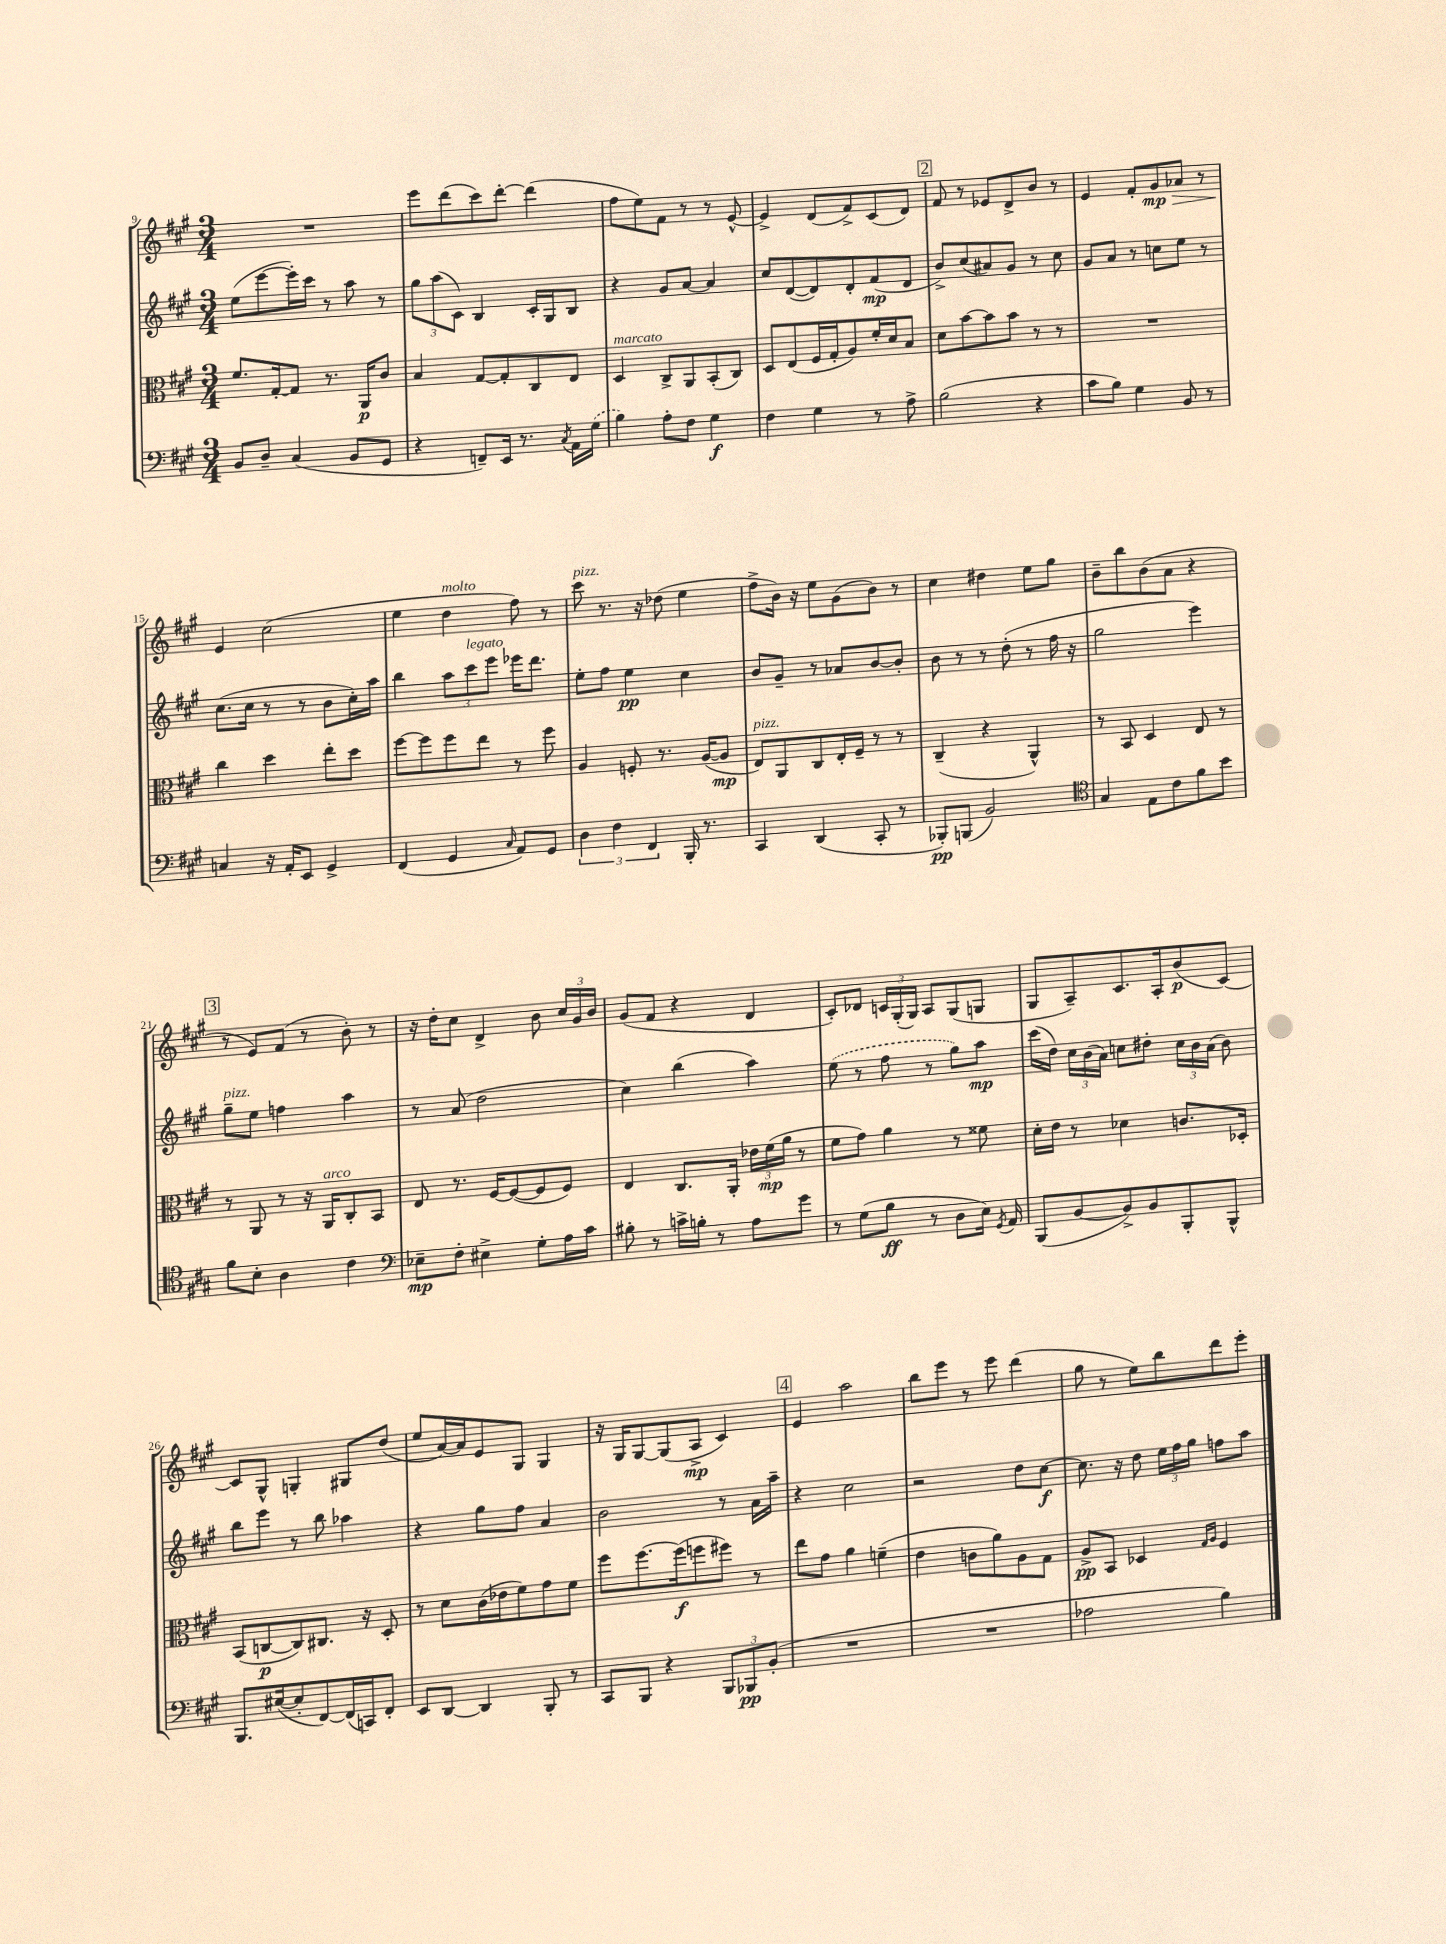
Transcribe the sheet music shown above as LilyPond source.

<<
\new StaffGroup <<
\new Staff = "s0" {
    \clef treble \key a \major \numericTimeSignature \time 3/4
    \autoBeamOff R2. |
    e'''8[ d'''8( cis'''8) d'''8]~-. d'''4( |
    fis''8[ e''8) fis'8] r8 r8 e'8~-^ |
    e'4-> d'8[( fis'8->) cis'8( d'8]) |
    \mark \markup { \box "2" } fis'8 r8 ees'8[ d'8-> b'8] r8 |
    e'4 fis'8[-. gis'8\mp\> aes'8] r8 |
    e'4\! cis''2( |
    e''4 d''4^\markup { \italic "molto" } fis''8) r8 |
    cis'''8^\markup { \italic "pizz." } r8. r16 des''8( e''4 |
    fis''8[-> b'16]) r16 e''8[ gis'8( b'8]) r8 |
    cis''4 dis''4 e''8[ gis''8] |
    b'8[-- b''8 b'8( a'8] r4 |
    \mark \markup { \box "3" } r8 e'8[) fis'8]( r8 b'8-.) r8 |
    r16 d''16[-. cis''8] d'4-> b'8 \tuplet 3/2 { cis''16[ gis'16 b'16] } |
    gis'8[( fis'8] r4 d'4 |
    cis'8[-.) des'8] \tuplet 3/2 { c'16[ gis16-.( gis16]) } a8[ gis8( g8] |
    gis8[ a8--) cis'8. a16-. b'8\p( cis'8]~) |
    cis'8[ gis8]-^ g4-. gis8[ d''8]( |
    e''8[ a'16~) a'16 e'8 gis8] gis4 |
    r16 gis16[ gis8~ gis8( a8]->\mp cis'4) |
    \mark \markup { \box "4" } e'4 a''2 |
    b''8[ e'''8] r8 e'''8 d'''4( |
    gis''8 r8 e''8[) b''8 d'''8 e'''8]-. \bar "|." |
}
\new Staff = "s1" {
    \clef treble \key a \major \numericTimeSignature \time 3/4
    \autoBeamOff e''8[( e'''8~ e'''16-.) cis'''16] r8 a''8 r8 |
    \tuplet 3/2 { gis''8[ a''8( cis'8]) } b4 cis'16[-. gis16 b8] |
    r4 gis'8[ a'8]~ a'4 |
    cis''8[ d'8~( d'8) d'8-. fis'8\mp( d'8] |
    \mark \markup { \box "2" } b'8[->) cis''8( ais'8) gis'8] r8 cis''8 |
    gis'8[ a'8] r8 c''8[ e''8] r8 |
    cis''8.[( cis''16] r8 r8 b'8[ cis''16-.) a''16] |
    b''4 \tuplet 3/2 { a''8[ cis'''8^\markup { \italic "legato" } e'''8] } ees'''16[ d'''8.] |
    e''8[-. fis''8] e''4\pp cis''4 |
    b'8[ gis'8]-- r8 aes'8[ b'8~ b'8]-. |
    b'8 r8 r8 d''8-.( r8 fis''16 r16 |
    gis''2 e'''4) |
    \mark \markup { \box "3" } gis''8[--^\markup { \italic "pizz." } e''8] f''4 a''4 |
    r8 a'8( d''2 |
    cis''4) b''4( a''4) |
    \once \slurDashed e''8( r8 fis''8 r8 gis''8[) a''8]\mp |
    cis'''16[( d''16]) \tuplet 3/2 { cis''16[ b'16( a'16]) } c''8[ dis''8]-. \tuplet 3/2 { c''16[ b'16 a'16]( } b'8) |
    b''8[ e'''8] r8 b''8 aes''4 |
    r4 gis''8[ fis''8] a'4 |
    b'2 r8 a'16[ a''16]-- |
    \mark \markup { \box "4" } r4 cis''2 |
    r2 d''8[ cis''8]~\f |
    cis''8. r16 d''8 \tuplet 3/2 { e''16[ fis''16 gis''16] } f''8[ a''8] \bar "|." |
}
\new Staff = "s2" {
    \clef alto \key a \major \numericTimeSignature \time 3/4
    \autoBeamOff fis'8.[ gis16~-. gis8] r8. a,16[\p cis'8] |
    b4 gis8[~ gis8-. cis8 e8] |
    d4^\markup { \italic "marcato" } cis8[-> a,8 b,8-.( cis8]) |
    d8[ e8( fis16 gis16-. a8) fis'16-. d'16 b8] |
    \mark \markup { \box "2" } d'8[ b'8~ b'8 b'8] r8 r8 |
    R2. |
    cis''4 d''4 e''8[-. d''8] |
    fis''8[~ fis''8 fis''8 e''8] r8 fis''8 |
    a4 f8-. r8. a16[~( a8]\mp |
    e8[^\markup { \italic "pizz." }) a,8 cis8 e16-. fis16]-- r8 r8 |
    cis4--( r4 a,4-^) |
    r8 b,8 d4 e8 r8 |
    \mark \markup { \box "3" } r8 a,8 r8 r16 a,16[^\markup { \italic "arco" } cis8-. b,8] |
    e8 r8. fis16[~ fis8~( fis8 fis8]) |
    e4 cis8.[ a,16]-. \tuplet 3/2 { ees'16[ fis'16\mp( a'16] } r8 |
    fis'8[ gis'8]) a'4 r8 fisis'8 |
    d'16[-. e'16] r8 des'4 c'8.[ des16]-. |
    b,8[( c8~\p c8) cis8.] r16 d8-. |
    r8 d'8[ cis'16( ees'16 fis'8) gis'8 fis'8] |
    fis''8[ fis''8.~ fis''16\f( f''8 fis''8]) r8 |
    \mark \markup { \box "4" } e''8[ gis'8] a'4 f'4--( |
    e'4 c'8[ a'8) a8 gis8] |
    a8[->\pp b,8] des4 \grace { gis16[ a16] } fis4 \bar "|." |
}
\new Staff = "s3" {
    \clef bass \key a \major \numericTimeSignature \time 3/4
    \autoBeamOff b,8[ d8]-- cis4( b,8[ gis,8] |
    r4 f,8[--) e,16] r8. \acciaccatura { cis8 } a,16[ \once \slurDashed gis16]( |
    b4) a8[-. fis8] gis4\f |
    fis4 gis4 r8 a8-> |
    \mark \markup { \box "2" } b2( r4 |
    cis'8[ b8]) gis4 b,8 r8 |
    c4 r16 a,16[-. e,8] gis,4-> |
    fis,4( gis,4 \grace { cis16 } a,8[) gis,8] |
    \tuplet 3/2 { d4 fis4 fis,4 } b,,16-. r8. |
    cis,4 d,4( cis,8-. r8 |
    bes,,8[-.\pp) b,,8]( b,2) |
    \clef tenor gis4 e8[ cis'8 fis'8 b'8] |
    \mark \markup { \box "3" } fis'8[ b8]-. a4 cis'4 |
    \clef bass ees8[--\mp fis8]-. eis4-> gis8[-. a16 cis'16] |
    bis8-. r8 c'16[-> b16]-. r8 a8[ gis'8] |
    r8 gis8[( b8]\ff r8 d8[ e16]) \acciaccatura { gis,8 } a,16 |
    b,,8[( b,8~ b,8->) b,8 b,,8-. b,,8]-^ |
    b,,8.[ eis16~( eis8-. fis,8~) fis,16( c,16) fis,8]-. |
    e,8[ d,8]~ d,4 b,,8-. r8 |
    cis,8[ b,,8] r4 \tuplet 3/2 { b,,8[ bes,,8\pp b,8]-.( } |
    \mark \markup { \box "4" } R2. |
    R2. |
    aes2 b4) \bar "|." |
}
>>
>>
\layout { \context { \Score currentBarNumber = #9 } }
